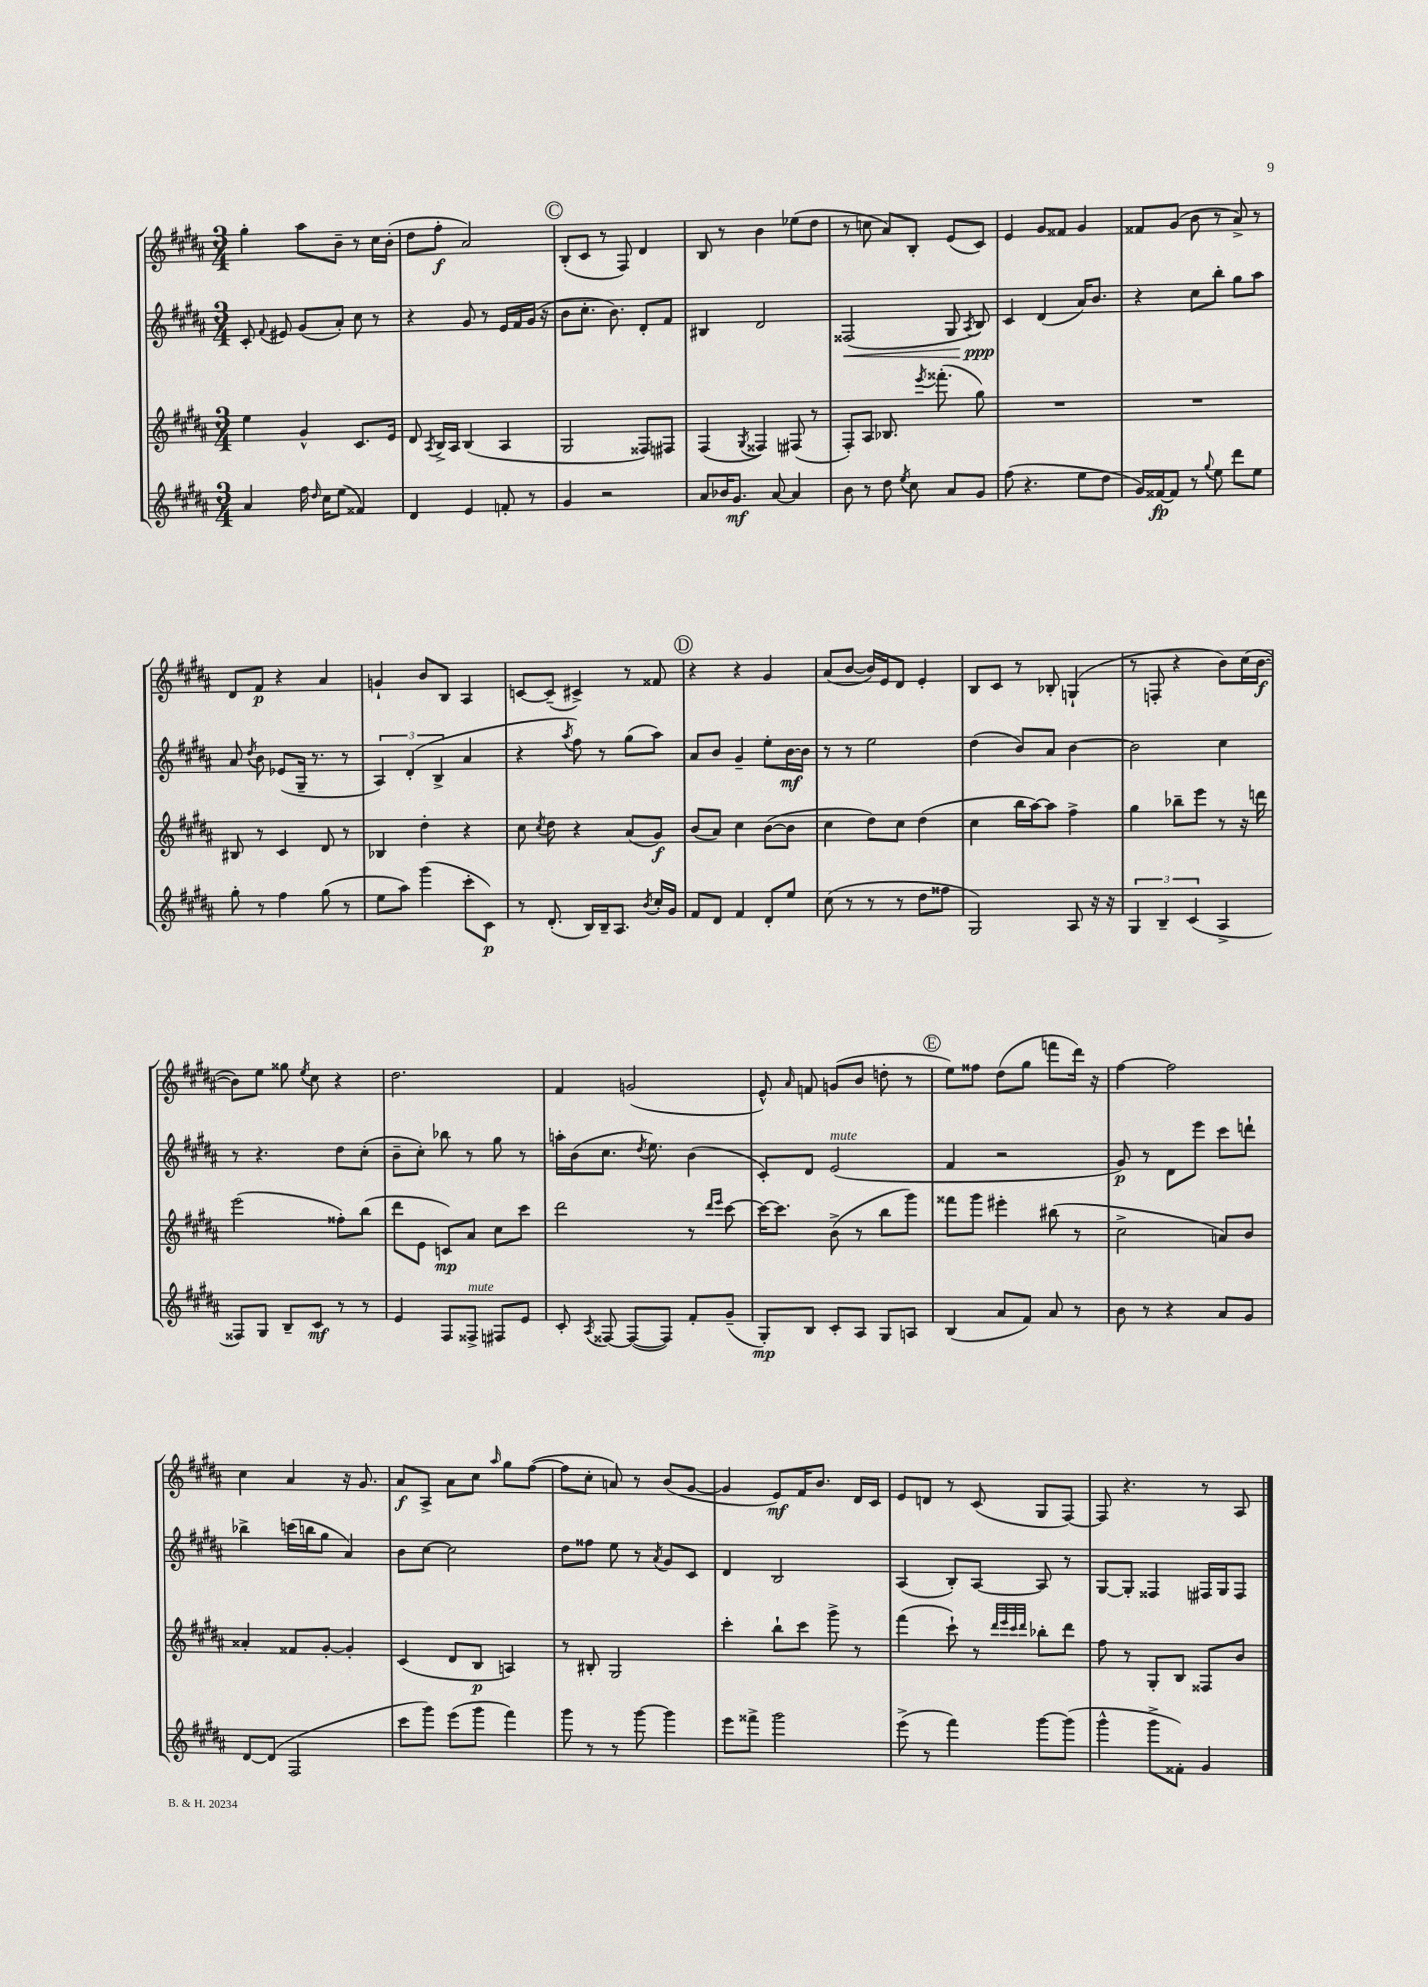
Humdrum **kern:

**kern	**kern	**kern	**kern
*staff4	*staff3	*staff2	*staff1
*clefG2	*clefG2	*clefG2	*clefG2
*k[f#c#g#d#a#]	*k[f#c#g#d#a#]	*k[f#c#g#d#a#]	*k[f#c#g#d#a#]
*M3/4	*M3/4	*M3/4	*M3/4
4a#	4ee	8c#'	4gg#'
.	.	8qqf#	.
.	.	8e#	.
16ff#	4g#^^	(8g#	8aa#
16qqdd#	.	.	.
16cc#	.	.	.
(8ee	.	8a#')	8b~
4f##)	8.c#	8cc#	8r
.	.	8r	16cc#
.	16e	.	(16b'
=	=	=	=
4d#	8d#	4r	8dd#
.	8qA#	.	.
.	16B^	.	8ff#'
.	16A#	.	.
4e	(4B	8g#	2a#)
.	.	8r	.
8f'	4A#	16e	.
.	.	16f#	.
8r	.	(16g#	.
.	.	16r	.
=	=	=	=
4g#	2G#	8b	(8B'
.	.	8.cc#'	8c#
2r	.	.	8r
.	.	8.b)	.
.	.	.	8F#)
.	8F##)	8d#'	4d#
.	8F#	8f#	.
=	=	=	=
8a#	(4F#	4B#	8B
16b-	.	.	8r
8.g#	.	.	.
.	8qG#	.	.
.	4F##)	2d#	4b
[8a#	.	.	.
4a#]	(8F#	.	(8ee-
.	8r	.	8dd#
=	=	=	=
8b	8F#')	(2F##	8r
8r	8A#	.	8cc
8dd#	8.B-	.	8a#)
8qee	.	.	.
8cc#	.	.	8B'
.	8qeee	.	.
.	(8.fff##'	.	.
8a#	.	8G#	(8e
.	.	8qA#	.
8g#	8gg#)	8B)	8c#)
=	=	=	=
(8ff#	2.r	4c#	4e
4.r	.	.	.
.	.	(4d#	8g#
.	.	.	8f##
8ee	.	16a#)	4g#
.	.	8.b	.
8dd#	.	.	.
=	=	=	=
16g#)	2.r	4r	8f##
[16f##	.	.	.
8f##]	.	.	(8g#
8r	.	8cc#	8b
8qqgg#	.	.	.
8ee	.	8bb'	8r
8ddd#	.	8gg#	8a#^)
8ee	.	8aa#	8r
=	=	=	=
8gg#'	8B#	8a#	8d#
.	.	8qdd#	.
8r	8r	8b	8f#
4ff#	4c#	(8e-	4r
.	.	16G#~	.
.	.	8.r	.
(8gg#	8d#	.	4a#
8r	8r	8r	.
=	=	=	=
8ee	4B-	6A#)	4g`
8aa#)	.	.	.
.	.	(6d#'	.
(4ggg#	4dd#'	.	8b
.	.	6B^	.
.	.	.	8B
8ccc#'	4r	4a#	4A#
8c#)	.	.	.
=	=	=	=
8r	8cc#	4r	[8c
.	8qcc#	.	.
(8.d#'	8dd#	.	(8c~]
.	.	8qaa#	.
.	4r	8ff#)	4c#^)
16B)	.	.	.
16B~	.	8r	.
8.A#	.	.	.
.	(8a#	(8gg#	8r
8qb	.	.	.
16cc#'	8g#)	8aa#)	8f##
16g#	.	.	.
=	=	=	=
8f#	(8b	8a#	4r
8d#	8a#)	8b	.
4f#	4cc#	4g#~	4r
8d#'	([8b	8ee'	4g#
8ee	8b]	[16b	.
.	.	16b]	.
=	=	=	=
(8cc#	4cc#	8r	(8a#
8r	.	8r	[8b
8r	8dd#)	2ee	16b])
.	.	.	16e
8r	8cc#	.	8d#
8dd#	(4dd#	.	4e'
8ff##	.	.	.
=	=	=	=
2G#)	4cc#	(4dd#	8B
.	.	.	8c#
.	16bb	8b)	8r
.	[16aa#)	.	.
.	8aa#]	8a#	8B-'
8A#	4ff#^	[4b	(4G`
16r	.	.	.
16r	.	.	.
=	=	=	=
6G#	4gg#	2b]	8r
.	.	.	8F'
6B~	.	.	.
.	8bb-~	.	4r
(6c#	.	.	.
.	8eee	.	.
4A#^	8r	4cc#	8b)
.	16r	.	(16cc#
.	16ddd	.	[16b
=	=	=	=
8F##)	(2eee	8r	8b])
8G#	.	4.r	8ee
8B~	.	.	8gg##
.	.	.	8qee
8c#	.	.	8cc#
8r	8ff##')	8dd#	4r
8r	(8bb	(8cc#'	.
=	=	=	=
4e	8ddd#	8b~	2.dd#
.	8e	8cc#')	.
8F#	8c)	8bb-	.
8F##^	8a#	8r	.
8F#	8cc#	8gg#	.
8e	8ccc#	8r	.
=	=	=	=
8c#'	2ddd#	16aa'	4f#
.	.	(16b	.
8qA#	.	.	.
[8F##	.	8.cc#	.
(8F##_	.	.	(2g
.	.	8qdd#	.
.	.	8.ee)	.
8F##])	.	.	.
8f#'	8r	(4b	.
.	16qqddd#	.	.
.	16qqeee	.	.
(8g#~	[8ccc#	.	.
=	=	=	=
8G#')	16ccc#_	8c#')	8e^^)
.	8.ccc#]	.	.
.	.	.	16qqa#
8B	.	8d#	8f
8c#'	(8b^	(2e	(8g
8A#	8r	.	8b
8G#	8bb	.	8dd'
8A	8ggg#)	.	8r
=	=	=	=
(4B	8fff##	4f#	8ee)
.	8ggg#	.	8ff##
8a#	4eee#'	2r	(8dd#
8f#)	.	.	8gg#
8a#	(8bb#	.	8fff
8r	8r	.	16ddd#)
.	.	.	16r
=	=	=	=
8b	2cc#^	8g#)	[4ff#
8r	.	8r	.
4r	.	8d#	2ff#]
.	.	8eee	.
8a#	8a)	8ccc#	.
8g#	8b	8ddd`	.
=	=	=	=
[8d#	4a##'	4bb-^	4cc#
(8d#]	.	.	.
2F#	8f##	(16ccc	4a#
.	.	16bb	.
.	[8g#'	8gg#	.
.	4g#']	4a#)	16r
.	.	.	8.g#
=	=	=	=
8ccc#	(4c#	8b	8a#
8ggg#)	.	[8cc#	8A#^
(8eee	8d#	2cc#]	8a#
8ggg#	8B	.	8cc#
.	.	.	16qqaa#
4fff#)	4A)	.	8gg#
.	.	.	([8ff#
=	=	=	=
8ggg#	8r	8dd#	8ff#]
8r	8B#'	8ff##	8cc#'
8r	2G#	8ee	8a)
[8ggg#	.	8r	8r
.	.	8qa#	.
4ggg#]	.	8g#	(8b
.	.	8c#	[8g#
=	=	=	=
8eee	4ccc#'	4d#	4g#]
8fff##^	.	.	.
2ggg#	8bb`	2B	8e)
.	8ccc#	.	16f#
.	.	.	8.b
.	8ggg#^	.	.
.	8r	.	16d#
.	.	.	16c#
=	=	=	=
(8eee^	(4fff#	(4A#	8e
8r	.	.	8d
4fff#)	8ccc#`)	8B')	8r
.	8r	[8A#	(8c#
.	32qqddd#	.	.
.	32qqeee	.	.
.	32qqccc#	.	.
.	32qqddd#	.	.
[8ggg#	8bb-'	8A#]	8G#
(8ggg#]	8ddd#	8r	[8F#)
=	=	=	=
4ggg#^^	8ff#	[8G#	8F#]
.	8r	8G#']	4.r
8ggg#^	8G#'	4F##	.
8f##')	8B	.	.
4g#	8F##	16F#	8r
.	.	16G#	.
.	8b	8F#	8A#
==	==	==	==
*-	*-	*-	*-
